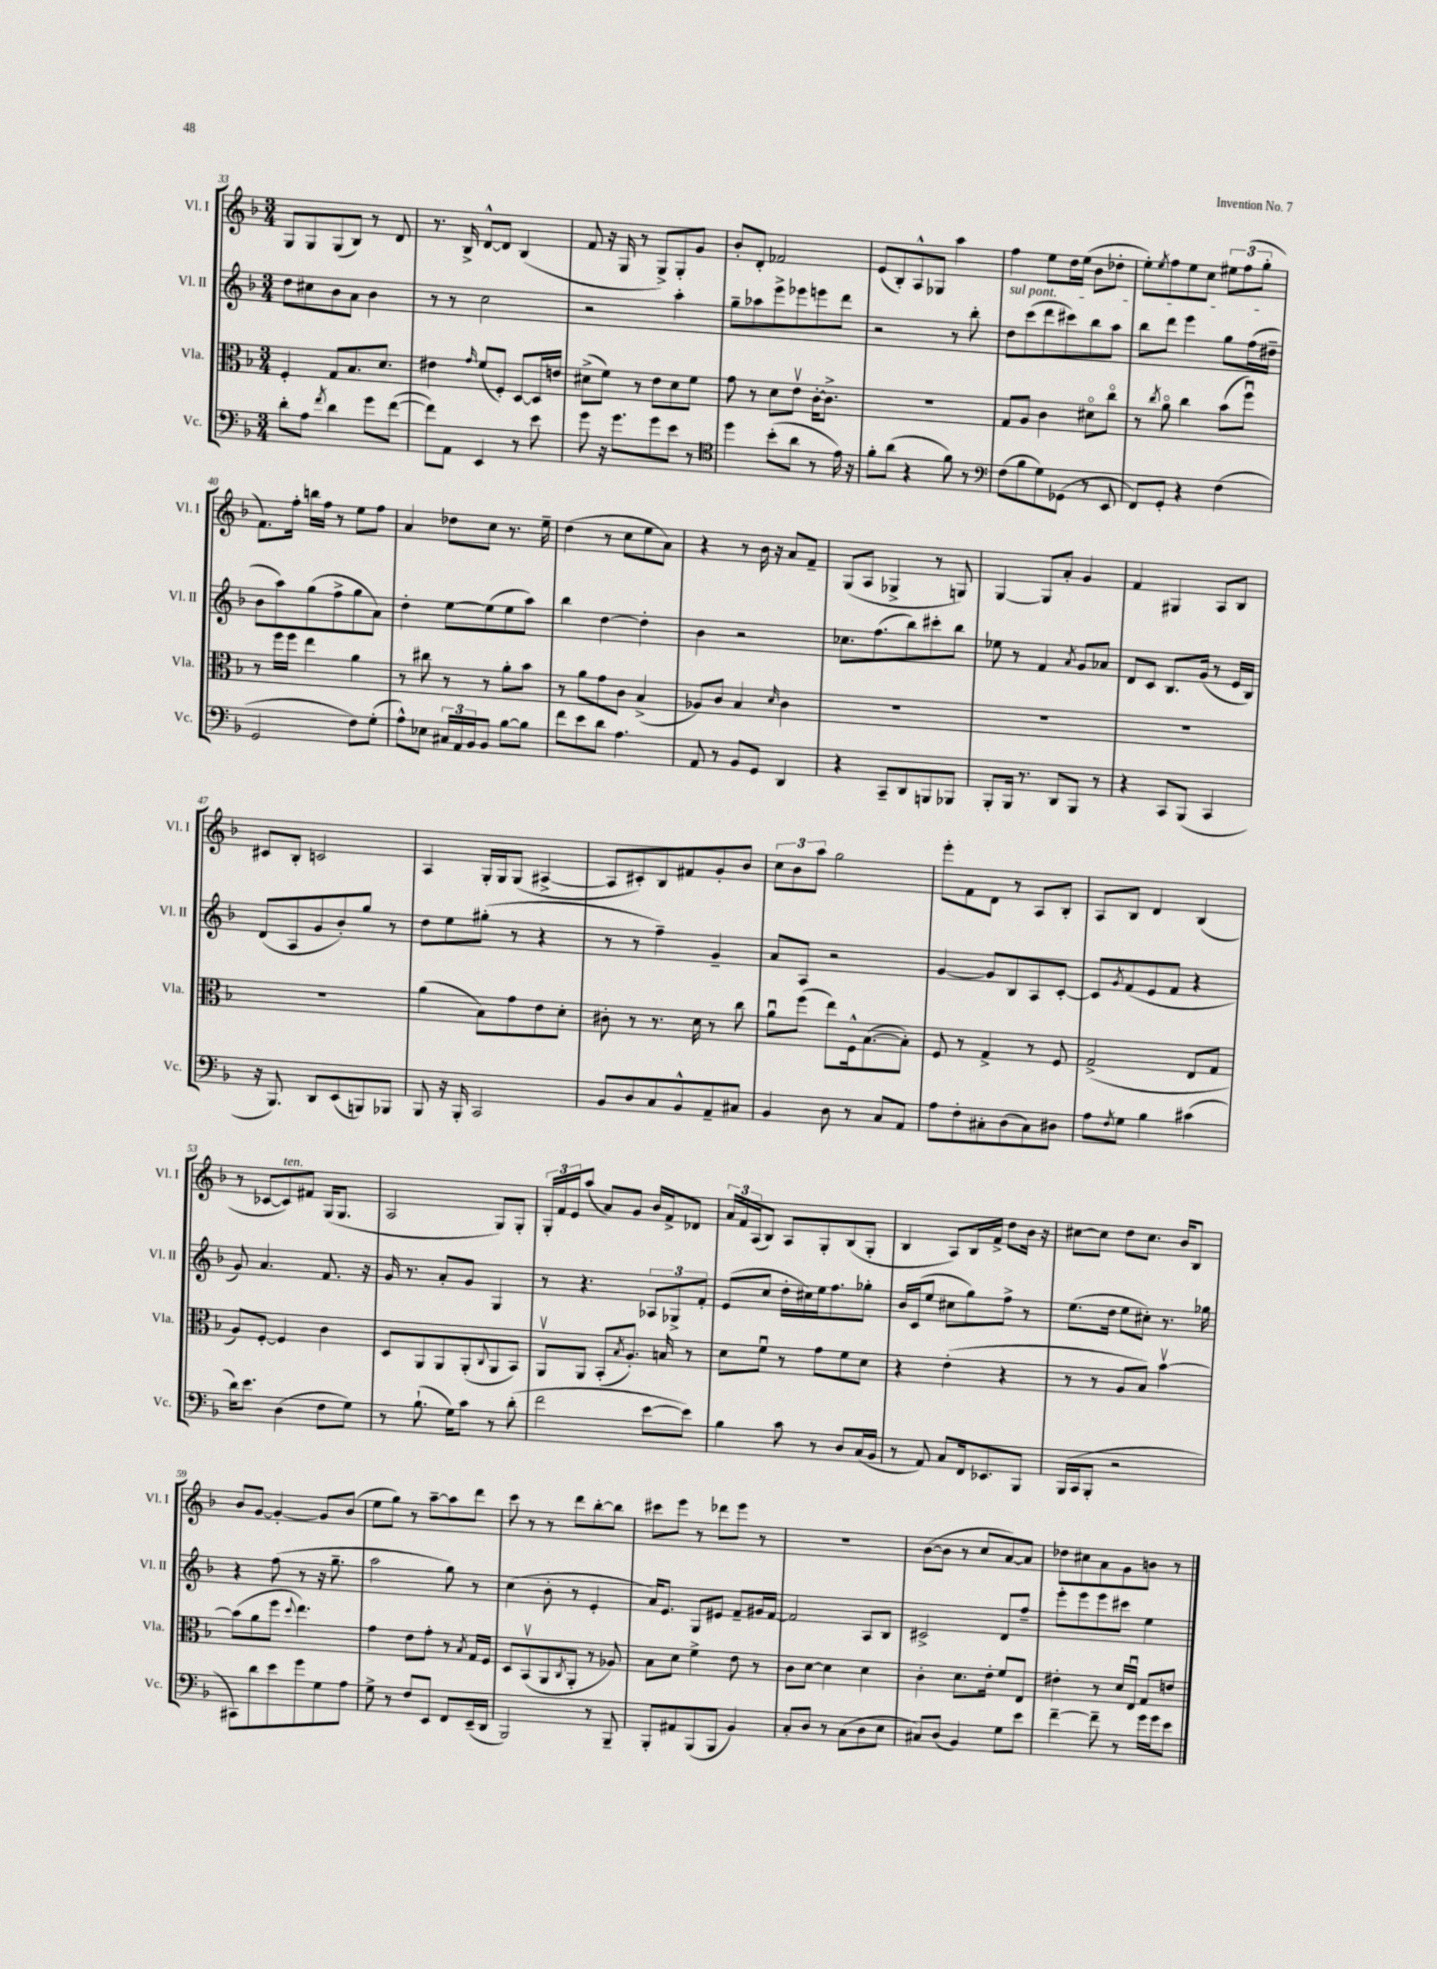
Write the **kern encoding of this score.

**kern	**kern	**kern	**kern
*staff4	*staff3	*staff2	*staff1
*clefF4	*clefC3	*clefG2	*clefG2
*k[b-]	*k[b-]	*k[b-]	*k[b-]
*M3/4	*M3/4	*M3/4	*M3/4
8d'	4F'	8dd	8G
8A	.	8cc#	8G
8qf	.	.	.
4d	8G	8b-	(8G
.	8.B-	8a	8B-)
8g	.	4b-	8r
.	8.d	.	.
([8f	.	.	8d
=	=	=	=
8f])	4e#	8r	8.r
8AA	.	8r	.
.	.	.	16B-^
.	16qqg	.	.
4EE	(8f	2cc	[8d^^
.	8F')	.	8d]
8r	[8D	.	(4B-
8e	16D]	.	.
.	16e	.	.
=	=	=	=
8g	(8d#^	2r	8f
16r	8f)	.	16r
8.g	.	.	16G
.	8r	.	8r
8g	8e	.	8G^)
8e	8d#	4aa'	8G'
8r	8f	.	8g
=	=	=	=
*clefC4	*	*	*
4dd	8g	8gg~	8b-'
.	8r	8aa-	8d'
(8b-'	8d	8eee^	2f-
8a	8ev	8eee-	.
8r	[16c'	8eee	.
.	8.c^]	.	.
16e)	.	8ddd	.
16r	.	.	.
=	=	=	=
8f'	2.r	2r	(8e
(8a	.	.	8B-')
4r	.	.	8A^^
.	.	.	8G-
8f)	.	8r	4aa
8r	.	8bb-'	.
=	=	=	=
*clefF4	*	*	*
(8F	8G	8dd	4ff
8B-	8A	(8ccc	.
8G)	4c	8ddd	8ee
(8GG-	.	8ccc#)	16dd
.	.	.	(16ee
8r	8d#o	8bb-	8b-
8EE	8cco	8aa	8dd-'
=	=	=	=
8FF)	8r	8bb-	8ee')
.	8qcc	.	8qee
8GG'	8ao	8ddd	8ff
4r	4cc	4eee	8ee
.	.	.	8cc
(4F	(8b-	8gg	12ee#
.	.	.	(12ff
.	8ffu)	(16ff	.
.	.	.	12gg'
.	.	16dd#~	.
=	=	=	=
2GG	8r	8b-	8.f)
.	16ff	8aa)	.
.	16ff	.	16ff'
.	4ee	(8gg	16bb
.	.	.	16ff
.	.	8ff^	8r
8F)	4a	8gg	8ee
(8G'	.	8a)	8ff
=	=	=	=
8A^^)	8r	4dd'	4a
8E-	8cc#	.	.
24C#	8r	[8ee	8dd-
24AA	.	.	.
24BB-	.	.	.
8BB-	8r	(8ee]	8cc
[8B-	8a'	8ee	8.r
8B-]	8b-	8aa)	.
.	.	.	16ee~
=	=	=	=
8f	8r	4bb-	(4dd
8e	8a	.	.
8d	8g	[4dd	8r
4.A	8c	.	8cc
.	(4B-^	4dd']	8ee
.	.	.	8a)
=	=	=	=
8AA	8A-)	4b-	4r
8r	8c	.	.
8BB-	4B-	2r	8r
8GG	.	.	16b-
.	.	.	16r
.	16qqd	.	.
4DD	4c	.	8a
.	.	.	8f~
=	=	=	=
4r	2.r	8.cc-	(8G
.	.	.	8A
.	.	(8.ff	.
8CC~	.	.	4G-^
8DD	.	8bb-)	.
8BBB	.	8ccc#'	8r
8BBB-	.	8bb-	8G)
=	=	=	=
8BBB-'	2.r	8ee-	[4G
16BBB-	.	8r	.
8.r	.	.	.
.	.	4f	8G]
8DD	.	.	8a'
.	.	8qa	.
8BBB-	.	8g	4g
8r	.	8a-	.
=	=	=	=
4r	2.r	8d	4f
.	.	8c	.
8CC	.	8.B-	4G#
(8BBB-	.	.	.
.	.	(16g	.
4CC	.	8r	8A
.	.	16e	8B-
.	.	16B-)	.
=	=	=	=
16r	2.r	(8d	8c#
8.BBB-)	.	.	.
.	.	8A	8B-'
8DD	.	8g	2c
(8EE	.	8b-')	.
8BBB)	.	8gg	.
8BBB-	.	8r	.
=	=	=	=
8BBB-	(4a	8dd	4A
16r	.	8ee	.
16BBB-'	.	.	.
2CC	8B-)	(8gg#'	16G'
.	.	.	16G
.	8g	8r	(8G
.	8e	4r	[4A#^
.	8d'	.	.
=	=	=	=
8BB-	8c#'	8r	8A#]
8D	8r	8r	8c#')
8C	8.r	4ff~)	8B-
8BB-^^	.	.	8f#
.	16d	.	.
8AA~	8r	4g~	8g'
8C#	8cc	.	8b-
=	=	=	=
4BB-	8au	8a	12cc
.	.	.	12b-
.	(8ff	8A	.
.	.	.	12aa
8D	8ee)	2r	2gg
8r	16F^^	.	.
.	([8.B-	.	.
8C	.	.	.
8AA	8B-'])	.	.
=	=	=	=
8A	8F	[4g	8eee'
8F'	8r	.	8f
8C#'	4G^	8g]	8d
(8D	.	8B-	8r
8C#)	8r	8A	8A
8D#	8F	[8c'	8B-'
=	=	=	=
8A	(2G^	8c]	8A
8qF	.	8qg	.
8G	.	(8f	8B-
4B-	.	8e	4d
.	.	8f	.
(4c#	8E	4r	(4B-
.	8G	.	.
=	=	=	=
16d)	8A)	8g)	8r
8.e	.	.	.
.	[8F'	4.a	[8c-
(4D	4F]	.	8c-])
.	.	.	8f#
8F	4c	8.f	(16G
.	.	.	8.G
8G)	.	.	.
.	.	16r	.
=	=	=	=
8r	8D	16g	2A
.	.	8.r	.
(8.B-`	8AA	.	.
.	8AA	8a'	.
16G)	.	.	.
8c	(8AA'	8g	.
.	8qqC	.	.
8r	8AA	4G	8G)
(8d'	8BB-)	.	8G'
=	=	=	=
2f	8AAv	8r	24G'
.	.	.	24f
.	.	.	24e
.	8AA	4.r	(8aa
.	(8BB-'	.	8a)
.	8qB-	.	.
.	8.A')	.	8g
[8e	.	12A-	16b-
.	16B	.	16f^
.	.	12G-^	.
8e])	8r	.	8d-
.	.	12f'	.
=	=	=	=
4B-	8d	(8e	24a
.	.	.	24f
.	.	.	(24A
.	8fu	8cc	8B-)
8c	8r	16dd'	8A
.	.	16cc#)	.
8r	8g	16ee	8G'
.	.	8.ff	.
8D	8f	.	(8B-
(16C	8d	8gg-'	8G'
16BB-	.	.	.
=	=	=	=
8r	4r	16b-	4B-
.	.	(16c	.
8AA)	.	8ee	.
8C	(4e'	8cc#	8A)
16FF	.	8gg)	16B-
8.EE-	.	.	16f^
.	4r	8ff^	8dd
8BBB-	.	8r	16b-
.	.	.	16r
=	=	=	=
(16BBB-	8r	(8.ee	[8cc#
16CC	.	.	.
8BBB-'	8r	.	8cc#]
.	.	16dd	.
2r	8A	8ee	8dd
.	8B-)	8cc#')	8.cc#
.	[4b-v	8.r	.
.	.	.	16b-
.	.	.	8B-
.	.	16gg-	.
=	=	=	=
8CC#)	(8b-]	4r	8b-
8d	8a	.	[8g
8e	8ff	(8ff	4g'_
.	8qqdd	.	.
8g	4.ee)	8r	.
8G	.	16r	8g]
.	.	8.gg~	.
8A	.	.	(8b-
=	=	=	=
8G^	4g	2aa	8ee
8r	.	.	8gg)
8F	8e	.	8r
8EE	8g'	.	[8aa~
8FF	8r	8gg)	8aa]
.	8qB-	.	.
(16EE~	16G	8r	8ddd
16DD	16F	.	.
=	=	=	=
2BBB-)	8D	(4cc	8ccc
.	(8BB-v	.	8r
.	8AA	8b-'	8r
.	8qC	.	.
.	8AA'	8r	8ddd
8r	8r	4e'	[8bb-'
8BBB-~	8A-)	.	8bb-]
=	=	=	=
8BBB-'	8B-	16a)	8ccc#
.	.	8.e	.
8AA#	8d	.	8eee
(8BBB-	4f^	8G	8r
8BBB-	.	8e#	8ddd-
4BB-)	8e	8f~	8eee
.	8r	16g#	8r
.	.	[16f	.
=	=	=	=
8C'	8c	2f]	2.r
8D	[8d	.	.
8r	4d]	.	.
(8C	.	.	.
8D	4d	8A	.
8E	.	8B-	.
=	=	=	=
8C#)	4c'	2c#^	([8b-
(8D	.	.	8b-]
4BB-)	8.d	.	8r
.	.	.	8cc
.	16e'	.	.
8G	8f	8d	[8a)
8e	8E	8ff~	8a]
=	=	=	=
[4f~	4e#'	8eee'	8dd-
.	.	8eee	8cc#
8f~]	8r	8eee	8a
8r	16d	8ccc#	8g
.	16Eu	.	.
16g	8G	4ee	8b
16g	.	.	.
8e	8e	.	8r
==	==	==	==
*-	*-	*-	*-
